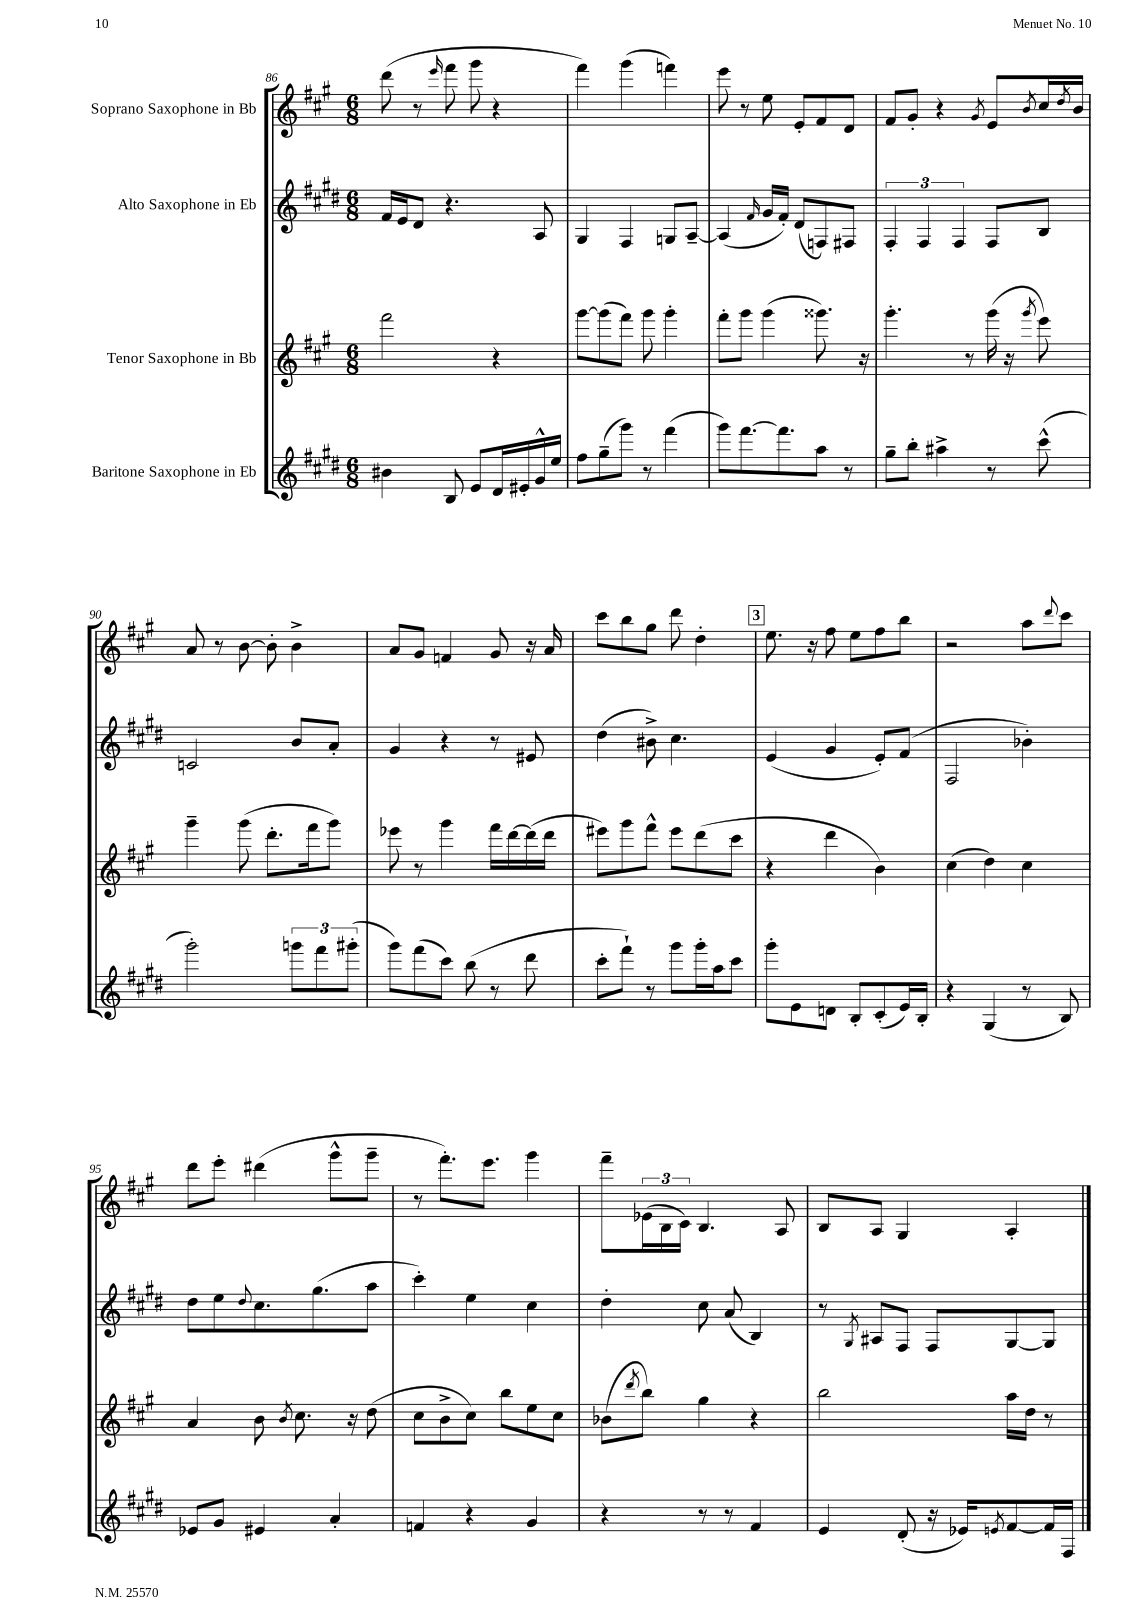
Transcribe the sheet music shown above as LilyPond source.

<<
\new StaffGroup <<
\new Staff = "s0" \with { instrumentName = "Soprano Saxophone in Bb" } {
    \clef treble \key a \major \numericTimeSignature \time 6/8
    d'''8( r8 \grace { e'''16 } fis'''8 gis'''8 r4 |
    fis'''4) gis'''4( f'''4) |
    e'''8 r8 e''8 e'8-. fis'8 d'8 |
    fis'8 gis'8-. r4 \acciaccatura { gis'8 } e'8 \acciaccatura { b'8 } cis''16 \acciaccatura { d''8 } b'16 |
    a'8 r8 b'8~ b'8-. b'4-> |
    a'8 gis'8 f'4 gis'8 r16 a'16 |
    cis'''8 b''8 gis''8 d'''8 d''4-. |
    \mark \markup { \box "3" } e''8. r16 fis''8 e''8 fis''8 b''8 |
    r2 a''8 \appoggiatura { d'''8 } cis'''8 |
    d'''8 e'''8-. dis'''4( gis'''8-^ gis'''8-- |
    r8 fis'''8.-.) e'''8. gis'''4 |
    fis'''8-- \tuplet 3/2 { ees'16( b16 cis'16) } b4. a8 |
    b8 a8 gis4 a4-. \bar "|." |
}
\new Staff = "s1" \with { instrumentName = "Alto Saxophone in Eb" } {
    \clef treble \key e \major \numericTimeSignature \time 6/8
    fis'16 e'16 dis'8 r4. a8 |
    gis4 fis4 g8 a8~-- |
    a4( \grace { fis'16 } gis'16 fis'16-.) dis'8( f8) fis8 |
    \tuplet 3/2 { fis4-. fis4 fis4 } fis8 b8 |
    c'2 b'8 a'8-. |
    gis'4 r4 r8 eis'8 |
    dis''4( bis'8->) cis''4. |
    \mark \markup { \box "3" } e'4( gis'4 e'8-.) fis'8( |
    fis2 bes'4-.) |
    dis''8 e''8 \appoggiatura { dis''8 } cis''8. gis''8.( a''8 |
    cis'''4-.) e''4 cis''4 |
    dis''4-. cis''8 a'8( b4) |
    r8 \acciaccatura { gis8 } ais8 fis8 fis8 gis8~ gis8 \bar "|." |
}
\new Staff = "s2" \with { instrumentName = "Tenor Saxophone in Bb" } {
    \clef treble \key a \major \numericTimeSignature \time 6/8
    fis'''2 r4 |
    gis'''8~ gis'''8( fis'''8) gis'''8 gis'''4-. |
    fis'''8-. gis'''8 gis'''4( gisis'''8.) r16 |
    gis'''4.-. r8 gis'''16( r16 \acciaccatura { gis'''8 } e'''8) |
    gis'''4-- gis'''8( d'''8.-. fis'''16 gis'''8) |
    ees'''8 r8 gis'''4 fis'''16 d'''16~ d'''16( d'''16 |
    eis'''8) gis'''8 fis'''8-^ eis'''8 d'''8( cis'''8 |
    \mark \markup { \box "3" } r4 d'''4 b'4) |
    cis''4( d''4) cis''4 |
    a'4 b'8 \acciaccatura { b'8 } cis''8. r16 d''8( |
    cis''8 b'8-> cis''8) b''8 e''8 cis''8 |
    bes'8( \acciaccatura { d'''8 } b''8) gis''4 r4 |
    b''2 a''16 d''16 r8 \bar "|." |
}
\new Staff = "s3" \with { instrumentName = "Baritone Saxophone in Eb" } {
    \clef treble \key e \major \numericTimeSignature \time 6/8
    bis'4 b8 e'8 dis'16 eis'16-. gis'16-^ e''16 |
    fis''8 gis''8--( gis'''8) r8 fis'''4( |
    gis'''8) fis'''8.~ fis'''8. a''8 r8 |
    gis''8-- b''8-. ais''4-> r8 cis'''8-^( |
    gis'''2-.) \tuplet 3/2 { g'''8 fis'''8 gis'''8-.( } |
    gis'''8) fis'''8( cis'''8) b''8( r8 dis'''8 |
    cis'''8-. fis'''8-!) r8 gis'''8 gis'''16-. a''16 cis'''8 |
    \mark \markup { \box "3" } gis'''8-. e'8 d'8 b8-. cis'8-.( e'16) b16-. |
    r4 gis4( r8 b8) |
    ees'8 gis'8 eis'4 a'4-. |
    f'4 r4 gis'4 |
    r4 r8 r8 fis'4 |
    e'4 dis'8-.( r16 ees'16) \acciaccatura { e'8 } fis'8~ fis'16 fis16 \bar "|." |
}
>>
>>
\layout { \context { \Score currentBarNumber = #86 } }
